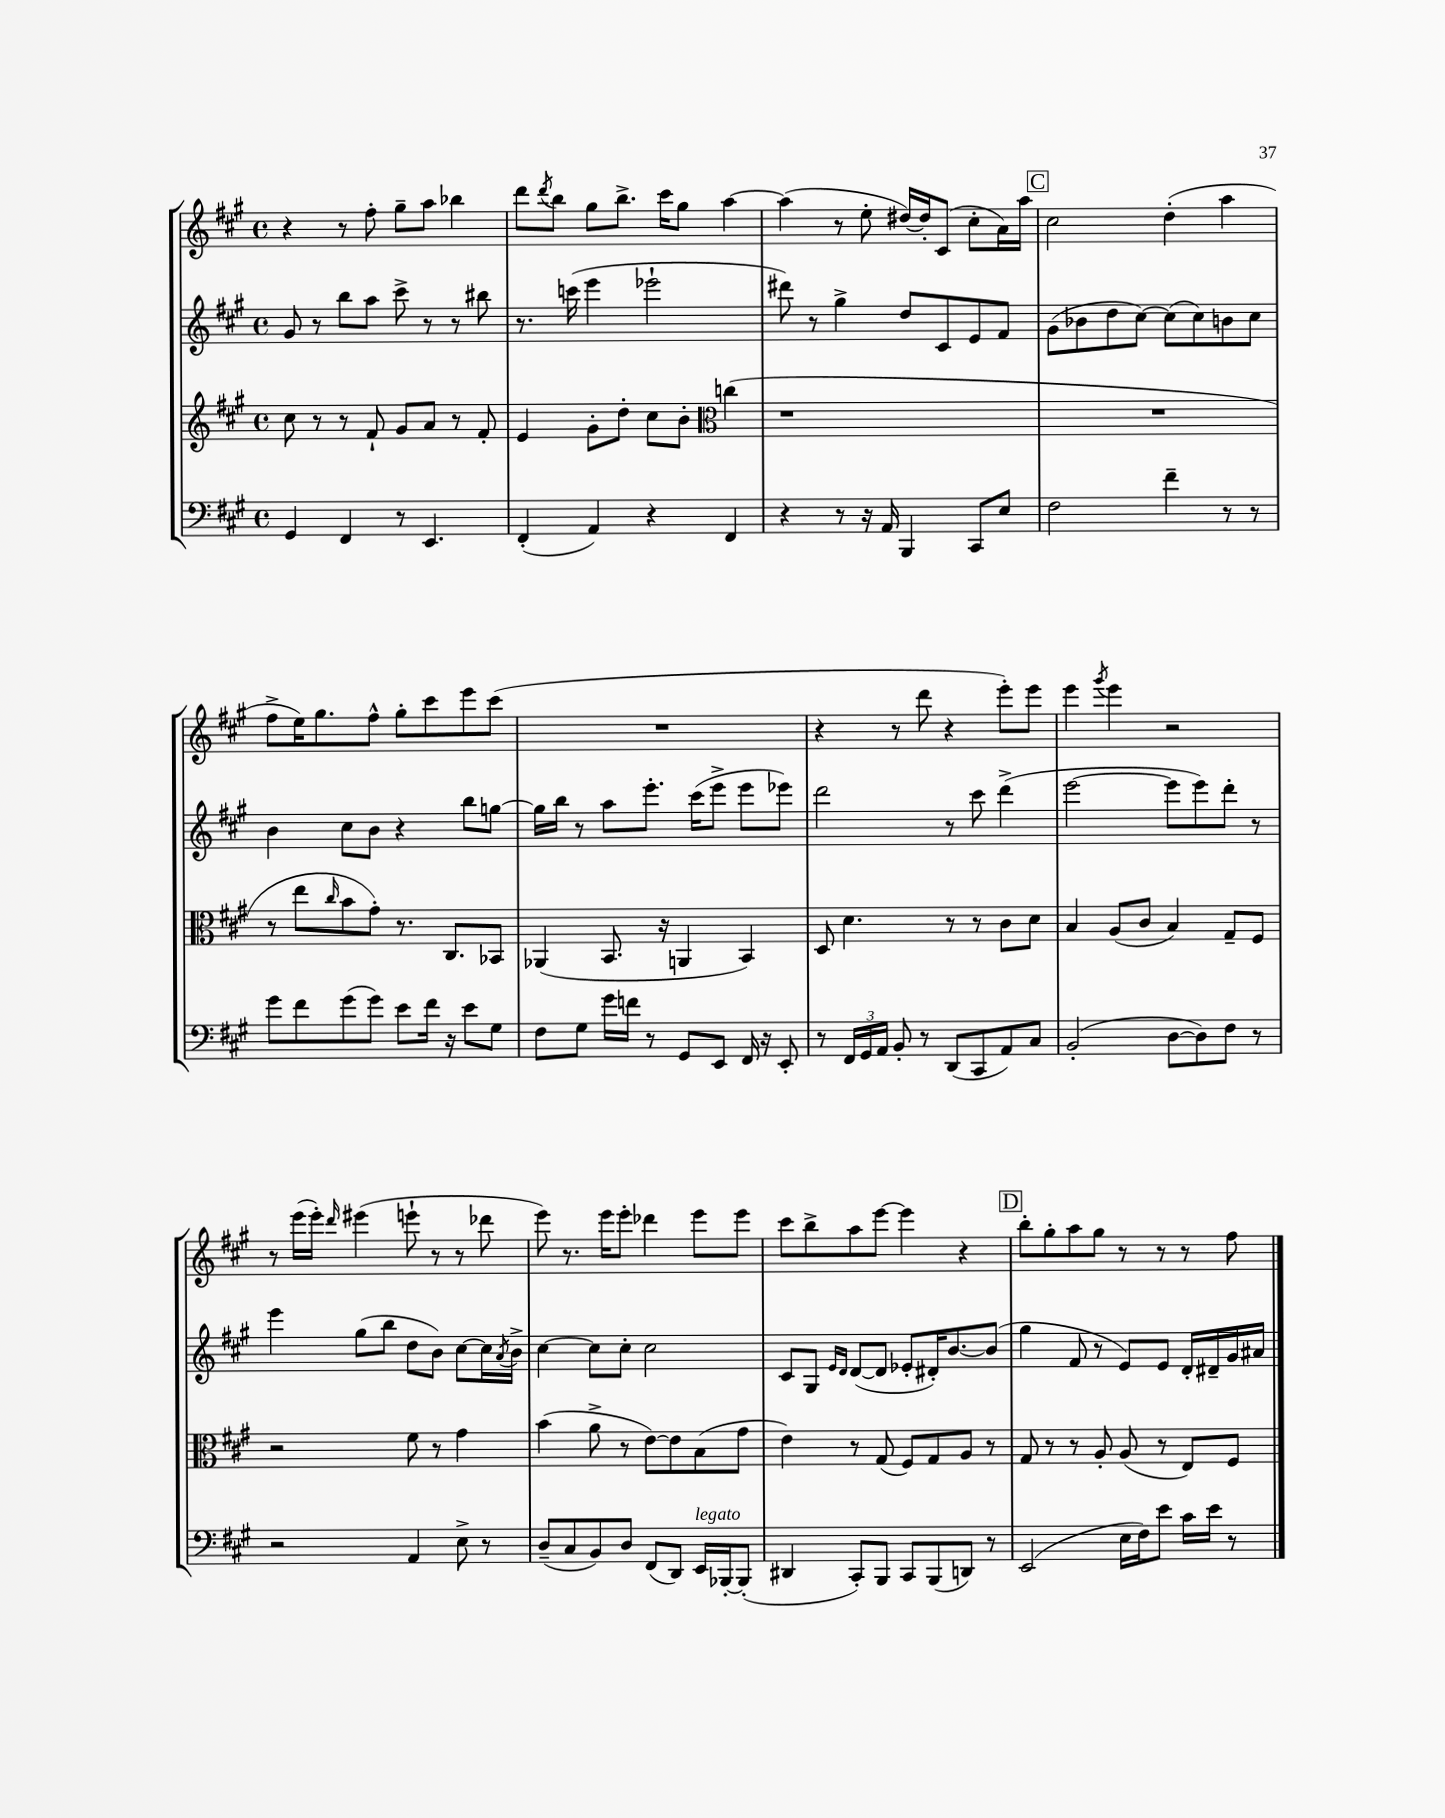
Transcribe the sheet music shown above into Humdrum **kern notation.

**kern	**kern	**kern	**kern
*staff4	*staff3	*staff2	*staff1
*clefF4	*clefG2	*clefG2	*clefG2
*k[f#c#g#]	*k[f#c#g#]	*k[f#c#g#]	*k[f#c#g#]
*M4/4	*M4/4	*M4/4	*M4/4
*met(c)	*met(c)	*met(c)	*met(c)
4GG#/	8cc#\	8g#/	4r
.	8r	8r	.
4FF#/	8r	8bb\L	8r
.	8f#`/	8aa\J	8ff#'\
8r	8g#/L	8ccc#^\	8gg#~\L
4.EE/	8a/J	8r	8aa\J
.	8r	8r	4bb-\
.	8f#'/	8bb#\	.
=	=	=	=
(4FF#'/	4e/	8.r	8ddd\L
.	.	.	8qddd/
.	.	.	8bb\J
.	.	(16ccc\	.
4AA/)	8g#'\L	4eee\	8gg#\L
.	8dd'\J	.	8.bb^\J
4r	8cc#\L	2eee-`\	.
.	.	.	16ccc#\LK
.	8b'\J	.	8gg#\J
*	*clefC3	*	*
4FF#/	(4cc\	.	[4aa\
=	=	=	=
4r	1r	8ddd#\)	(4aa\]
.	.	8r	.
8r	.	4gg#^\	8r
16r	.	.	8ee'\
16AA/	.	.	.
4BBB/	.	8dd/L	[16dd#/LL)
.	.	.	16dd#'/]J
.	.	8c#/	(8c#/J
8CC#/L	.	8e/	8cc#'\L
8E/J	.	8f#/J	16a\L)
.	.	.	16aa\JJ
=	=	=	=
2F#\	1r	(8g#\L	2cc#\
.	.	8b-\	.
.	.	8dd\	.
.	.	[8cc#\J)	.
4f#~\	.	(8cc#\]L	(4dd'\
.	.	8cc#\)	.
8r	.	8b\	4aa\
8r	.	8cc#\J	.
=	=	=	=
8g#\L	8r	4b\	8ff#^\L
8f#\	8ee\L	.	16ee\K)
.	.	.	8.gg#\
.	16qqcc#/	.	.
(8g#\	8b\	8cc#\L	.
8g#\J)	8g#'\J)	8b\J	8ff#^^\J
8e\L	8.r	4r	8gg#'\L
16f#\Jk	.	.	8ccc#\
16r	8.C#/L	.	.
8e\L	.	8bb\L	8eee\
8G#\J	8BB-/J	[8gg\J	(8ccc#\J
=	=	=	=
8F#\L	(4AA-/	16gg\]LL	1r
.	.	16bb\JJ	.
8G#\J	.	8r	.
16g#\LL	8.BB/	8aa\L	.
16f\JJ	.	.	.
8r	.	8.eee'\J	.
.	16r	.	.
8GG#/L	4AA/	.	.
.	.	(16ccc#\LK	.
8EE/J	.	8eee^\J	.
16FF#/	4BB/)	8eee\L	.
16r	.	.	.
8EE'/	.	8eee-\J)	.
=	=	=	=
8r	8D/	2ddd\	4r
24FF#/LL	4.d\	.	.
24GG#/	.	.	.
24AA/JJ	.	.	.
8BB'/	.	.	8r
8r	.	.	8ddd\
(8DD/L	8r	8r	4r
8CC#/	8r	8ccc#\	.
8AA/)	8c#\L	(4ddd^\	8eee'\L)
8C#/J	8d\J	.	8eee\J
=	=	=	=
(2BB'/	4B/	[2eee\	4eee\
.	.	.	8qggg#/
.	(8A/L	.	4eee\
.	8c#/J	.	.
[8D\L	4B/)	8eee\]L	2r
8D\])	.	8eee\)	.
8F#\J	8G#~/L	8ddd'\J	.
8r	8F#/J	8r	.
=	=	=	=
2r	2r	4eee\	8r
.	.	.	(16eee\LL
.	.	.	16eee'\JJ)
.	.	.	16qqddd/
.	.	(8gg#\L	(4eee#\
.	.	8bb\J	.
4AA/	8f#\	8dd\L	8eee`\
.	8r	8b\J)	8r
8E^\	4g#\	[8cc#\L	8r
8r	.	16cc#\]L	8ddd-\
.	.	8qa/	.
.	.	16b^\JJ	.
=	=	=	=
(8D~/L	(4b\	[4cc#\	8eee\)
8C#/	.	.	8.r
8BB/)	8a^\	8cc#\]L	.
.	.	.	16eee\LK
8D/J	8r	8cc#'\J	8eee'\J
(8FF#/L	[8e\L)	2cc#\	4ddd-\
8DD/J)	8e\]	.	.
16EE/LL	(8B\	.	8eee\L
[16BBB-'/J	.	.	.
(8BBB-'/]J	8g#\J	.	8eee\J
=	=	=	=
4DD#/	4e\)	8c#/L	8ccc#\L
.	.	8G#/J	8bb^\
.	.	16qqe/LL	.
.	.	16qqd/JJ	.
8CC#'/L)	8r	([8d/L	8aa\
8BBB/J	(8G#/	8d/]J	[8eee\J
8CC#/L	8F#/L)	8e-'/L	4eee\]
(8BBB/	8G#/	16d#'/K)	.
.	.	[8.b/	.
8DD/J)	8A/J	.	4r
8r	8r	(8b/]J	.
=	=	=	=
(2EE/	8G#/	4gg#\	8bb'\L
.	8r	.	8gg#'\
.	8r	8f#/	8aa\
.	8A'/	8r	8gg#\J
16E\LL	(8A/	8e/L)	8r
16F#\J)	.	.	.
8e\J	8r	8e/J	8r
16c#\LL	8E/L)	16d'/LL	8r
16e\JJ	.	16d#~/	.
8r	8F#/J	16g#/	8ff#\
.	.	16a#/JJ	.
==	==	==	==
*-	*-	*-	*-
